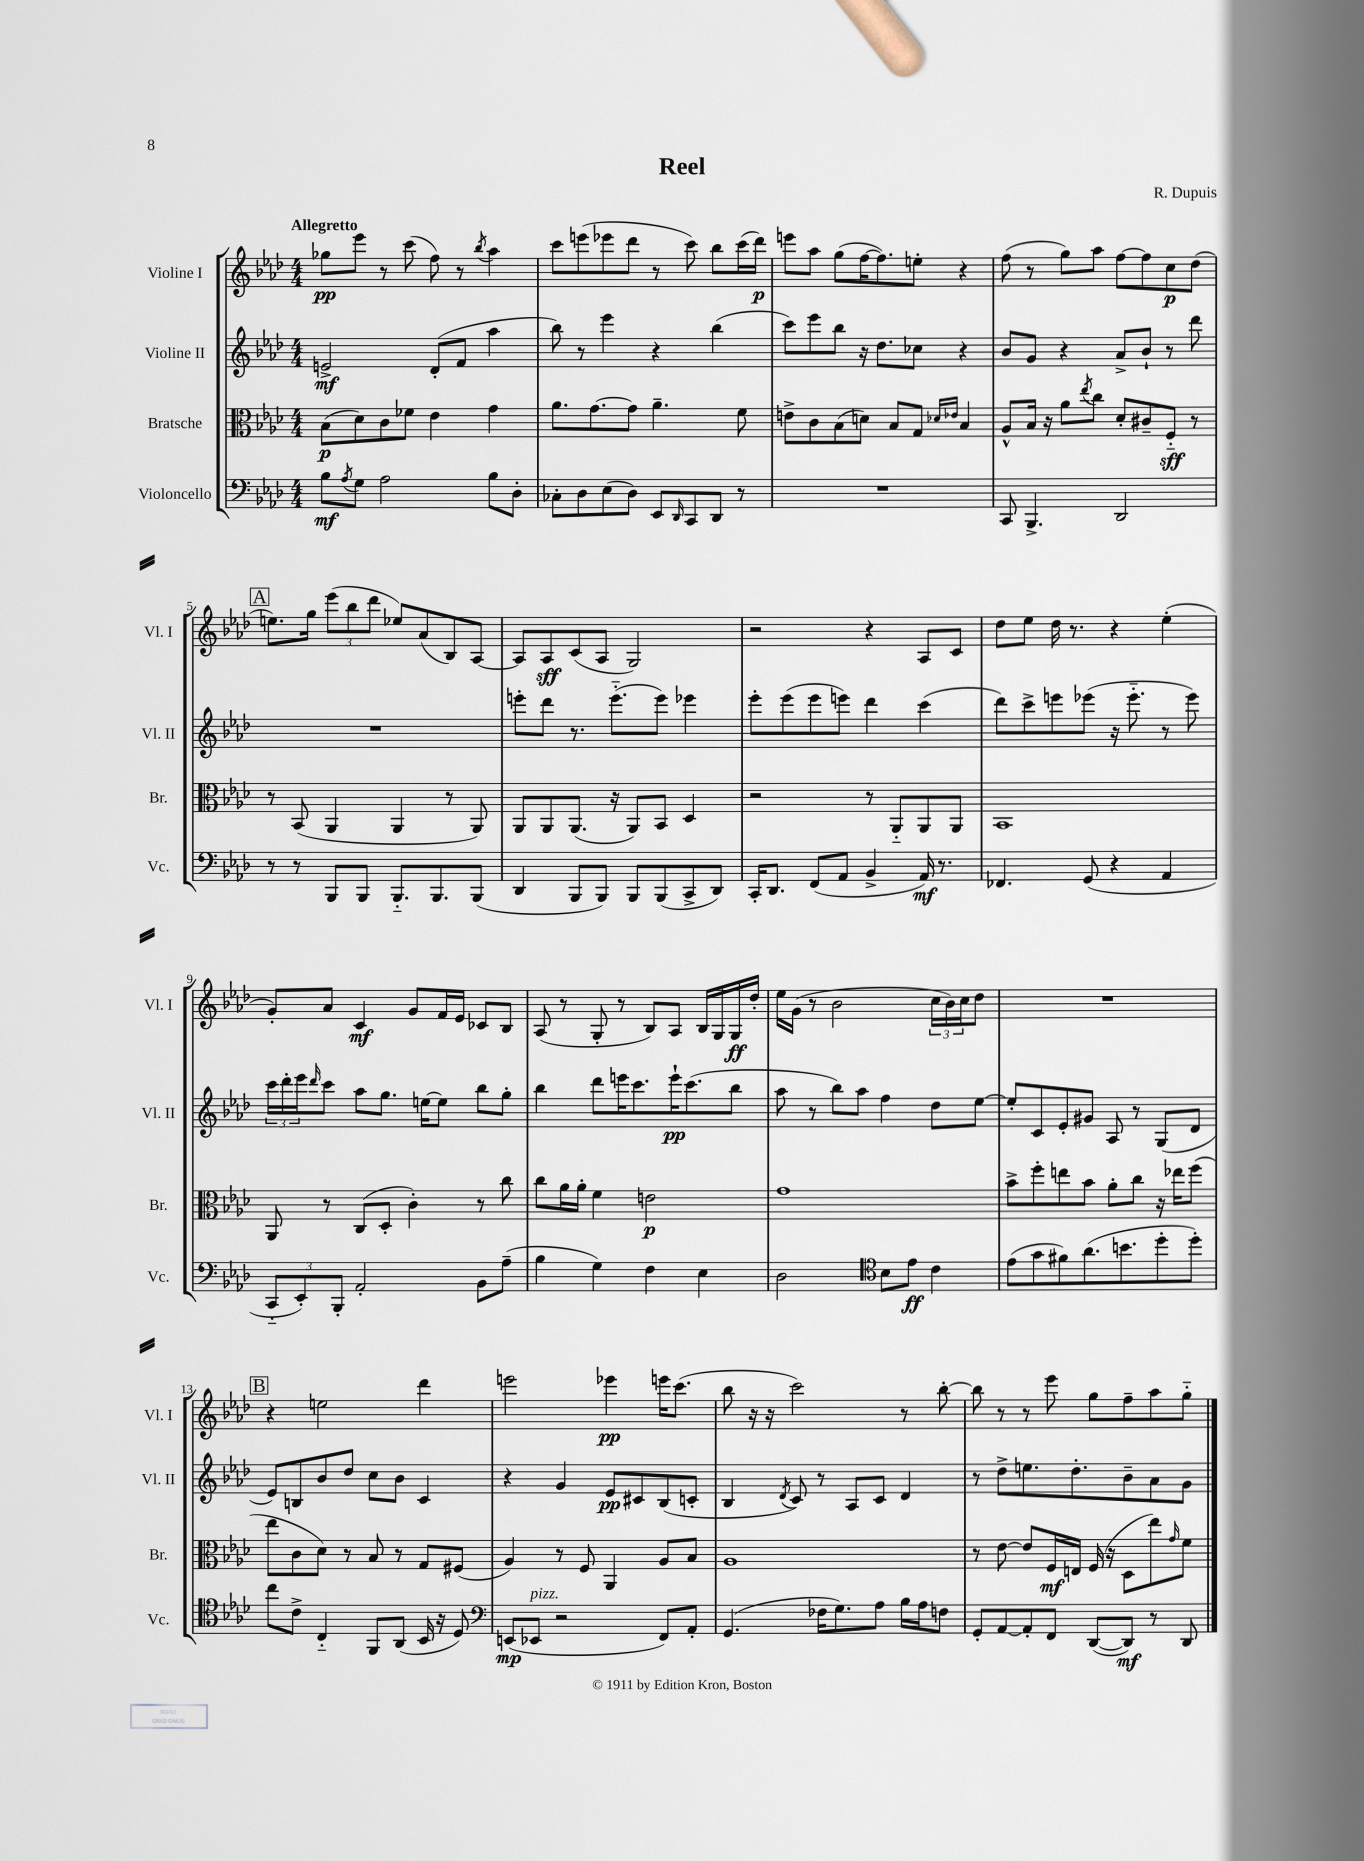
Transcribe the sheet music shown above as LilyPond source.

\header { title = "Reel" composer = "R. Dupuis" }
<<
\new StaffGroup <<
\new Staff = "s0" \with { instrumentName = "Violine I" shortInstrumentName = "Vl. I" } {
    \clef treble \key aes \major \numericTimeSignature \time 4/4 \tempo "Allegretto"
    ges''8\pp ees'''8 r8 c'''8( f''8) r8 \acciaccatura { bes''8 } aes''4 |
    c'''8 e'''8( ees'''8 des'''8 r8 c'''8) bes''8 c'''16( des'''16\p) |
    e'''8 aes''8 g''8( f''16~ f''8.) e''8-. r4 |
    f''8( r8 g''8) aes''8 f''8~ f''8 c''8\p des''8( |
    \mark \markup { \box "A" } e''8.) g''16 \tuplet 3/2 { ees'''8( bes''8 des'''8 } ees''8) aes'8( bes8) aes8~ |
    aes8 aes8\sff c'8( aes8 g2) |
    r2 r4 aes8 c'8 |
    des''8 ees''8 des''16 r8. r4 ees''4-.( |
    g'8-.) aes'8 c'4\mf g'8 f'16 ees'16 ces'8 bes8 |
    aes8( r8 g8-. r8 bes8) aes8 bes16 g16 g16\ff des''16-. |
    ees''16 g'16( r8 bes'2 \tuplet 3/2 { c''16 bes'16) c''16 } des''8 |
    R1 |
    \mark \markup { \box "B" } r4 e''2 des'''4 |
    e'''2 ees'''4\pp e'''16 c'''8.( |
    bes''8 r16 r16 c'''2) r8 bes''8~-. |
    bes''8 r8 r8 ees'''8 g''8 f''8-- aes''8 g''8-_ \bar "|." |
}
\new Staff = "s1" \with { instrumentName = "Violine II" shortInstrumentName = "Vl. II" } {
    \clef treble \key aes \major \numericTimeSignature \time 4/4
    e'2->\mf des'8-.( f'8 aes''4 |
    bes''8) r8 ees'''4 r4 bes''4( |
    c'''8) ees'''8 bes''8 r16 des''8. ces''8 r4 |
    bes'8 g'8 r4 aes'8-> bes'8-! r8 des'''8 |
    \mark \markup { \box "A" } R1 |
    e'''8-. des'''8 r8. e'''8.-_( e'''8) ees'''4 |
    ees'''8-. ees'''8( ees'''8 e'''8) des'''4 c'''4( |
    des'''8) c'''8-> e'''8 ees'''8( r16 ees'''8.-_ r8 ees'''8) |
    \tuplet 3/2 { c'''16 des'''16-. ees'''16 } \grace { des'''16 } c'''8 aes''8 g''8. e''16~ e''8 bes''8 g''8-. |
    bes''4 des'''8 e'''16 c'''8. e'''16-!\pp c'''8.( bes''8 |
    aes''8 r8 bes''8) aes''8 f''4 des''8 ees''8~ |
    ees''8-. c'8 ees'8-. gis'8 aes8 r8 g8( des'8 |
    \mark \markup { \box "B" } ees'8) b8 bes'8 des''8 c''8 bes'8 c'4 |
    r4 g'4 ees'8\pp cis'8 bes8( c'8-. |
    bes4 \acciaccatura { des'8 } c'8) r8 aes8 c'8 des'4 |
    r8 des''8-> e''8. des''8.-. bes'8-- aes'8 g'8 \bar "|." |
}
\new Staff = "s2" \with { instrumentName = "Bratsche" shortInstrumentName = "Br." } {
    \clef alto \key aes \major \numericTimeSignature \time 4/4
    bes8\p( des'8) c'8 fes'8 ees'4 g'4 |
    aes'8. g'8.~ g'8 aes'4.-- f'8 |
    e'8-> c'8 bes8( d'8) bes8 g8 \grace { des'16 ees'16 } bes4 |
    aes8-^ bes16 r16 aes'8 \acciaccatura { ees''8 } c''8 des'8-. cis'8-- f8-_\sff r8 |
    \mark \markup { \box "A" } r8 bes,8( aes,4 aes,4 r8 aes,8) |
    aes,8 aes,8 aes,8.( r16 aes,8) bes,8 des4 |
    r2 r8 aes,8-_ aes,8 aes,8 |
    bes,1 |
    aes,8 r8 c8( des8-. c'4-.) r8 c''8 |
    c''8 aes'16 aes'16-. f'4 e'2\p |
    g'1 |
    bes'8-> f''8-. e''8 bes'8 aes'8-. c''8 r16 ees''16 f''8( |
    \mark \markup { \box "B" } ees''8 c'8 des'8) r8 bes8 r8 g8 fis8( |
    aes4) r8 f8 aes,4 aes8 bes8 |
    aes1 |
    r8 ees'8~ ees'8 f16\mf e16 f16( r16 des8 ees''8) \grace { g'16 } f'8 \bar "|." |
}
\new Staff = "s3" \with { instrumentName = "Violoncello" shortInstrumentName = "Vc." } {
    \clef bass \key aes \major \numericTimeSignature \time 4/4
    bes8\mf \acciaccatura { aes8 } g8 aes2 bes8 des8-. |
    ces8-. des8 ees8( des8) ees,8 \grace { des,16 } c,8 des,8 r8 |
    R1 |
    c,8 bes,,4.-> des,2 |
    \mark \markup { \box "A" } r8 r8 bes,,8 bes,,8 bes,,8.-_ bes,,8. bes,,8( |
    des,4 bes,,8 bes,,8) bes,,8 bes,,8( c,8-> des,8) |
    c,16-. des,8. f,8( aes,8 bes,4-> aes,16\mf) r8. |
    fes,4. g,8( r4 aes,4 |
    \tuplet 3/2 { c,8-_ ees,8-.) bes,,8-. } aes,2-. bes,8 aes8--( |
    bes4 g4) f4 ees4 |
    des2 \clef tenor bes8 ees'8\ff c'4 |
    ees'8( g'8 fis'8) aes'8.( b'8. des''8-. des''8-.) |
    \mark \markup { \box "B" } c''8 c'8-> c4-_ f,8 aes,8( bes,16 r16 des8) |
    \clef bass e,8\mp( ees,8^\markup { \italic "pizz." } r2 f,8) aes,8-. |
    g,4.( fes16 g8.) aes8 bes16 aes16 f8 |
    g,8-. aes,8~ aes,8-. f,8 des,8~( des,8\mf) r8 des,8 \bar "|." |
}
>>
>>
